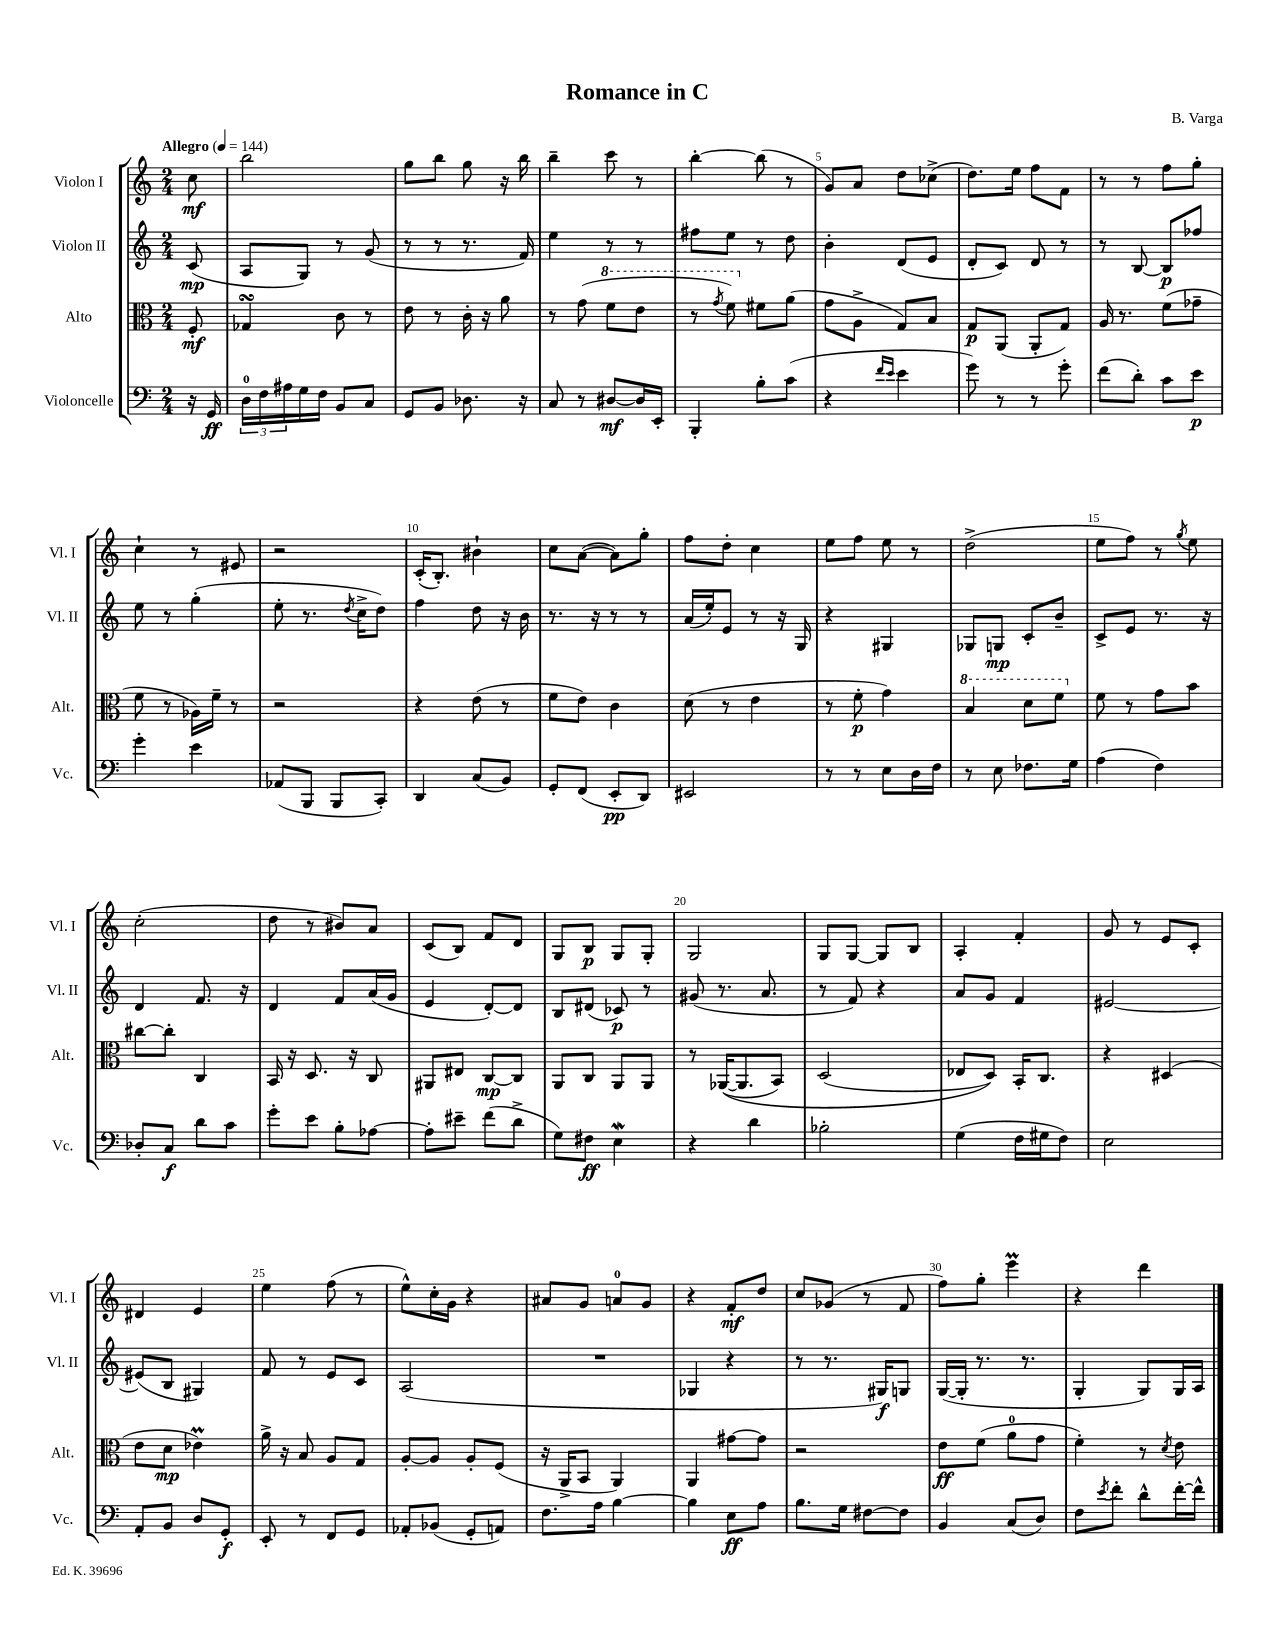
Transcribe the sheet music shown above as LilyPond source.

\header { title = "Romance in C" composer = "B. Varga" }
<<
\new StaffGroup <<
\new Staff = "s0" \with { instrumentName = "Violon I" shortInstrumentName = "Vl. I" } {
    \clef treble \key c \major \numericTimeSignature \time 2/4 \partial 8 \tempo "Allegro" 4 = 144
    c''8\mf |
    b''2 |
    g''8 b''8 g''8 r16 b''16 |
    b''4-- c'''8 r8 |
    b''4~-. b''8( r8 |
    g'8) a'8 d''8 ces''8->( |
    d''8.) e''16 f''8 f'8 |
    r8 r8 f''8 g''8-. |
    c''4-! r8 eis'8 |
    r2 |
    c'16-.( b8.-.) bis'4-! |
    c''8 a'8~( a'8) g''8-. |
    f''8 d''8-. c''4 |
    e''8 f''8 e''8 r8 |
    d''2->( |
    e''8 f''8) r8 \acciaccatura { g''8 } e''8 |
    c''2-.( |
    d''8 r8 bis'8) a'8 |
    c'8( b8) f'8 d'8 |
    g8 b8\p g8 g8-. |
    g2 |
    g8 g8~ g8 b8 |
    a4-. f'4-. |
    g'8 r8 e'8 c'8-. |
    dis'4 e'4 |
    e''4 f''8( r8 |
    e''8-^) c''16-. g'16 r4 |
    ais'8 g'8 a'8-0 g'8 |
    r4 f'8-.\mf d''8 |
    c''8 ges'8( r8 f'8 |
    f''8) g''8-. e'''4\prall |
    r4 d'''4 \bar "|." |
}
\new Staff = "s1" \with { instrumentName = "Violon II" shortInstrumentName = "Vl. II" } {
    \clef treble \key c \major \numericTimeSignature \time 2/4 \partial 8
    c'8\mp( |
    a8 g8) r8 g'8( |
    r8 r8 r8. f'16) |
    e''4 r8 r8 |
    fis''8 e''8 r8 d''8 |
    b'4-. d'8( e'8 |
    d'8-. c'8) d'8 r8 |
    r8 b8~ b8\p fes''8 |
    e''8 r8 g''4-.( |
    e''8-. r8. \acciaccatura { d''8 } c''16-> d''8) |
    f''4 d''8 r16 b'16 |
    r8. r16 r8 r8 |
    a'16( e''16-.) e'8 r8 r16 g16 |
    r4 gis4 |
    ges8 g8\mp c'8-. b'8-- |
    c'8-> e'8 r8. r16 |
    d'4 f'8. r16 |
    d'4 f'8 a'16( g'16 |
    e'4 d'8~-.) d'8 |
    b8 dis'8( ces'8\p) r8 |
    gis'8( r8. a'8. |
    r8 f'8) r4 |
    a'8 g'8 f'4 |
    eis'2~ |
    eis'8( b8 gis4) |
    f'8 r8 e'8 c'8 |
    a2( |
    R2 |
    ges4 r4 |
    r8 r8. gis16\f) g8 |
    g16~( g16-. r8. r8. |
    g4-. g8) g16 a16 \bar "|." |
}
\new Staff = "s2" \with { instrumentName = "Alto" shortInstrumentName = "Alt." } {
    \clef alto \key c \major \numericTimeSignature \time 2/4 \partial 8
    f8-.\mf |
    ges4\turn c'8 r8 |
    e'8 r8 c'16-. r16 a'8 |
    r8 g'8( \ottava #1 f''8 e''8 |
    r8 \acciaccatura { g''8 } f''8) \ottava #0 fis'8 a'8( |
    g'8 a8-> g8) b8 |
    g8\p a,8( a,8-. g8) |
    a16 r8. f'8( ges'8-- |
    f'8 r8 aes16) f'16-- r8 |
    r2 |
    r4 e'8( r8 |
    f'8 e'8) c'4 |
    d'8( r8 e'4 |
    r8 f'8-.\p g'4) |
    \ottava #1 b'4 d''8 f''8 \ottava #0 |
    f'8 r8 g'8 b'8 |
    cis''8~ cis''8-. c4 |
    b,16 r16 d8. r16 c8 |
    ais,8 eis8 c8~\mp c8 |
    a,8 c8 a,8 a,8 |
    r8 aes,16~(\( aes,8. b,8) |
    d2( |
    ees8 d8)\) b,16-. c8. |
    r4 dis4( |
    e'8 d'8\mp ees'4\prall) |
    a'16-> r16 b8 a8 g8 |
    a8~-. a8 a8-. f8( |
    r16 a,16-> b,8 a,4) |
    a,4 gis'8~ gis'8 |
    r2 |
    e'8\ff f'8( a'8-0 g'8 |
    f'4-.) r8 \acciaccatura { d'8 } e'8 \bar "|." |
}
\new Staff = "s3" \with { instrumentName = "Violoncelle" shortInstrumentName = "Vc." } {
    \clef bass \key c \major \numericTimeSignature \time 2/4 \partial 8
    r16 g,16\ff |
    \tuplet 3/2 { d16-0 f16 ais16 } g16 f16 b,8 c8 |
    g,8 b,8 des8. r16 |
    c8 r8 dis8~\mf dis16 e,16-. |
    b,,4-. b8-. c'8( |
    r4 \grace { f'16 e'16 } e'4 |
    g'8) r8 r8 g'8-. |
    f'8( d'8-.) c'8 e'8\p |
    g'4-. e'4 |
    aes,8( b,,8 b,,8 c,8-.) |
    d,4 c8( b,8) |
    g,8-. f,8( e,8-.\pp d,8) |
    eis,2 |
    r8 r8 e8 d16 f16 |
    r8 e8 fes8. g16 |
    a4( f4) |
    des8-. c8\f d'8 c'8 |
    g'8-. e'8 b8-. aes8~ |
    aes8-. eis'8-- f'8( d'8-> |
    g8) fis8\ff e4\mordent |
    r4 d'4 |
    bes2-. |
    g4( f16 gis16 f8) |
    e2 |
    a,8-. b,8 d8 g,8-.\f |
    e,8-. r8 f,8 g,8 |
    aes,8-. bes,8( g,8-. a,8) |
    f8. a16 b4~ |
    b4 e8\ff a8 |
    b8. g16 fis8~ fis8 |
    b,4 c8( d8) |
    f8 \acciaccatura { e'8 } f'8-. d'8-^ f'16~-. f'16-^ \bar "|." |
}
>>
>>
\layout { \context { \Score \override BarNumber.break-visibility = ##(#f #t #t) barNumberVisibility = #(every-nth-bar-number-visible 5) } }
